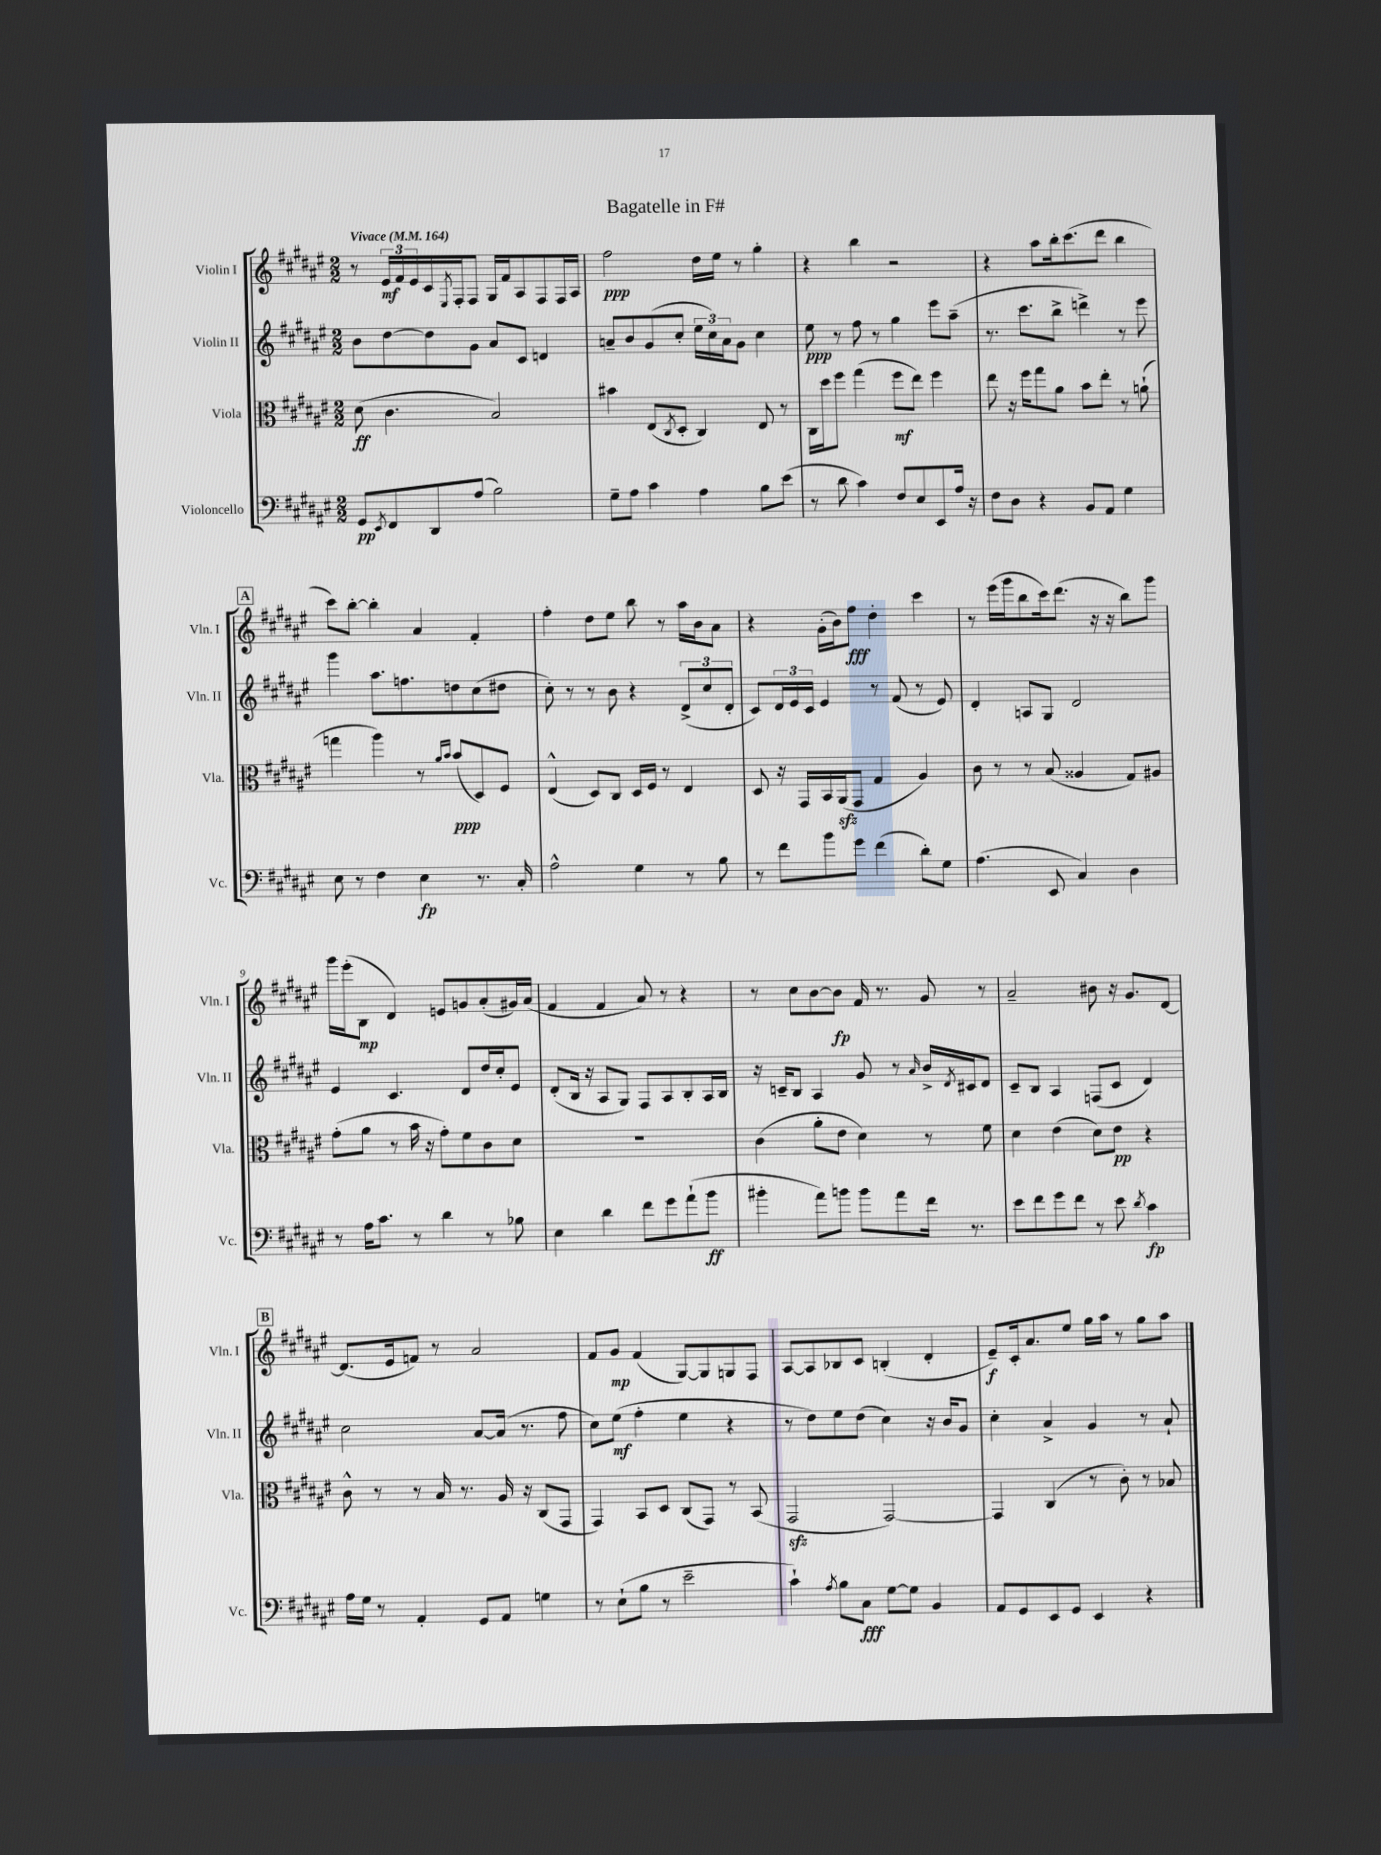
\header { title = "Bagatelle in F#" }
<<
\new StaffGroup <<
\new Staff = "s0" \with { instrumentName = "Violin I" shortInstrumentName = "Vln. I" } {
    \clef treble \key fis \major \numericTimeSignature \time 2/2 \tempo "Vivace" 4 = 164
    r8 \tuplet 3/2 { eis'16\mf fis'16 eis'16 } cis'16 \acciaccatura { eis8 } fis16-. fis8 gis16 fis'16 ais8 fis8 fis16 ais16 |
    fis''2\ppp dis''16 eis''16 r8 gis''4-. |
    r4 b''4 r2 |
    r4 ais''8 b''16-. cis'''8.( dis'''8 b''4 |
    \mark \markup { \box "A" } cis'''8) b''8~-. b''4-. ais'4 fis'4-. |
    fis''4-. dis''8 eis''8 b''8 r8 ais''16 b'16 ais'8 |
    r4 gis'16-.( b'16) fis''8\fff dis''4-. cis'''4 |
    r8 eis'''16( gis'''16 b''8 cis'''16) dis'''8.( r16 r16 b''8) gis'''8 |
    gis'''16 eis'''16-.( b8\mp dis'4) e'8 g'8 ais'8-.( gis'16) ais'16( |
    fis'4 fis'4 ais'8) r8 r4 |
    r8 cis''8 b'8~ b'8\fp fis'16 r8. gis'8 r8 |
    ais'2-- bis'8 r16 gis'8. dis'8~ |
    \mark \markup { \box "B" } dis'8.( eis'16 f'8) r8 ais'2 |
    fis'8 gis'8\mp fis'4( gis8~) gis8 g8 fis8 |
    ais8~ ais8 bes8 cis'8 b4-.( dis'4-. |
    eis'8--\f) cis'16-. ais'8. eis''8 gis''16 ais''16 r8 gis''8 ais''8 \bar "|." |
}
\new Staff = "s1" \with { instrumentName = "Violin II" shortInstrumentName = "Vln. II" } {
    \clef treble \key fis \major \numericTimeSignature \time 2/2
    b'8 dis''8~ dis''8 gis'8 ais'8 cis'8 d'4 |
    a'8-- b'8 gis'8( cis''8-. \tuplet 3/2 { eis''16 cis''16) a'16 } gis'8 cis''4 |
    eis''8\ppp r8 fis''8 r8 gis''4 eis'''8 ais''8--( |
    r8. cis'''8. b''8-> d'''4->) r8 eis'''8 |
    \mark \markup { \box "A" } gis'''4 ais''8. f''8. d''8 cis''8( dis''8 |
    cis''8-.) r8 r8 b'8 r4 \tuplet 3/2 { dis'8->( cis''8 dis'8-. } |
    cis'8) \tuplet 3/2 { dis'16 eis'16 cis'16 } eis'4 r8 fis'8( r8 eis'8) |
    dis'4-. a8 gis8 dis'2 |
    eis'4 cis'4. dis'8 dis''16 cis''16-. eis'8 |
    dis'8-.( b16 r16 ais8 gis8) fis8 ais8 b8-. ais16 b16 |
    r16 c'16-- b8 ais4 gis'8 r8 \grace { ais'16 } b'16-> \acciaccatura { dis'8 } cis'16 dis'8 |
    cis'8-- b8 ais4 f8( cis'8 dis'4) |
    \mark \markup { \box "B" } cis''2 ais'8~ ais'16( r8. fis''8 |
    cis''8) eis''8\mf( fis''4-. eis''4 r4 |
    r8 dis''8) eis''8 dis''8( cis''4) r16 b'16 gis'8 |
    cis''4-. ais'4-> gis'4 r8 ais'8-! \bar "|." |
}
\new Staff = "s2" \with { instrumentName = "Viola" shortInstrumentName = "Vla." } {
    \clef alto \key fis \major \numericTimeSignature \time 2/2
    dis'8\ff( cis'4. b2) |
    bis'4 eis8( \acciaccatura { cis8 } dis8-. cis4) eis8 r8 |
    cis16 dis''16 fis''8 gis''4( fis''8\mf eis''8) fis''4 |
    eis''8 r16 fis''16 gis''8 ais'8 b'8 eis''8-. r8 a'8-!( |
    \mark \markup { \box "A" } g''4 ais''4) r8 \grace { ais'16 b'16 } b'8\ppp( dis8) fis8 |
    eis4-^( dis8) cis8 dis16 fis16 r8 eis4 |
    dis8 r16 gis,16 b,16 ais,16\sfz( gis,8 gis4 ais4) |
    cis'8 r8 r8 b8( aisis4 gis8) ais8 |
    gis'8-.( ais'8 r8 b'16 r16 gis'8-.) fis'8 cis'8 dis'8 |
    R1 |
    cis'4( ais'8-. eis'8 dis'4) r8 fis'8 |
    dis'4 eis'4( dis'8) eis'8\pp r4 |
    \mark \markup { \box "B" } cis'8-^ r8 r8 b16 r8. ais16 r16 cis8( gis,8 |
    gis,4) b,8 dis8 cis8( gis,8) r8 b,8( |
    gis,2\sfz gis,2~) |
    gis,4 cis4( r8 cis'8-.) r8 bes8 \bar "|." |
}
\new Staff = "s3" \with { instrumentName = "Violoncello" shortInstrumentName = "Vc." } {
    \clef bass \key fis \major \numericTimeSignature \time 2/2
    gis,8\pp \acciaccatura { eis,8 } fis,8 dis,8 ais8( b2) |
    gis8-- ais8 cis'4 ais4 b8 eis'8( |
    r8 dis'8 cis'4) fis8 eis8 eis,8 ais16 r16 |
    fis8 dis8 r4 b,8 ais,8 gis4 |
    \mark \markup { \box "A" } eis8 r8 fis4 eis4\fp r8. cis16-. |
    ais2-^ gis4 r8 b8 |
    r8 fis'8 b'8 gis'8 fis'4( dis'8-.) gis8 |
    ais4.( eis,8 cis4) dis4 |
    r8 ais16 cis'8. r8 dis'4 r8 bes8 |
    eis4 dis'4 fis'8 gis'8 ais'8-!( b'8\ff |
    bis'4-. ais'8) b'8 b'8 ais'8 fis'16 r8. |
    eis'8 fis'8 gis'8 fis'8 r8 eis'8 \acciaccatura { dis'8 } cis'4\fp |
    \mark \markup { \box "B" } ais16 gis16 r8 ais,4-. gis,8 ais,8 g4 |
    r8 eis8-!( b8 r8 eis'2-- |
    cis'4-!) \acciaccatura { ais8 } b8 cis8\fff gis8~ gis8 b,4 |
    ais,8 gis,8 eis,8 gis,8 eis,4 r4 \bar "|." |
}
>>
>>
